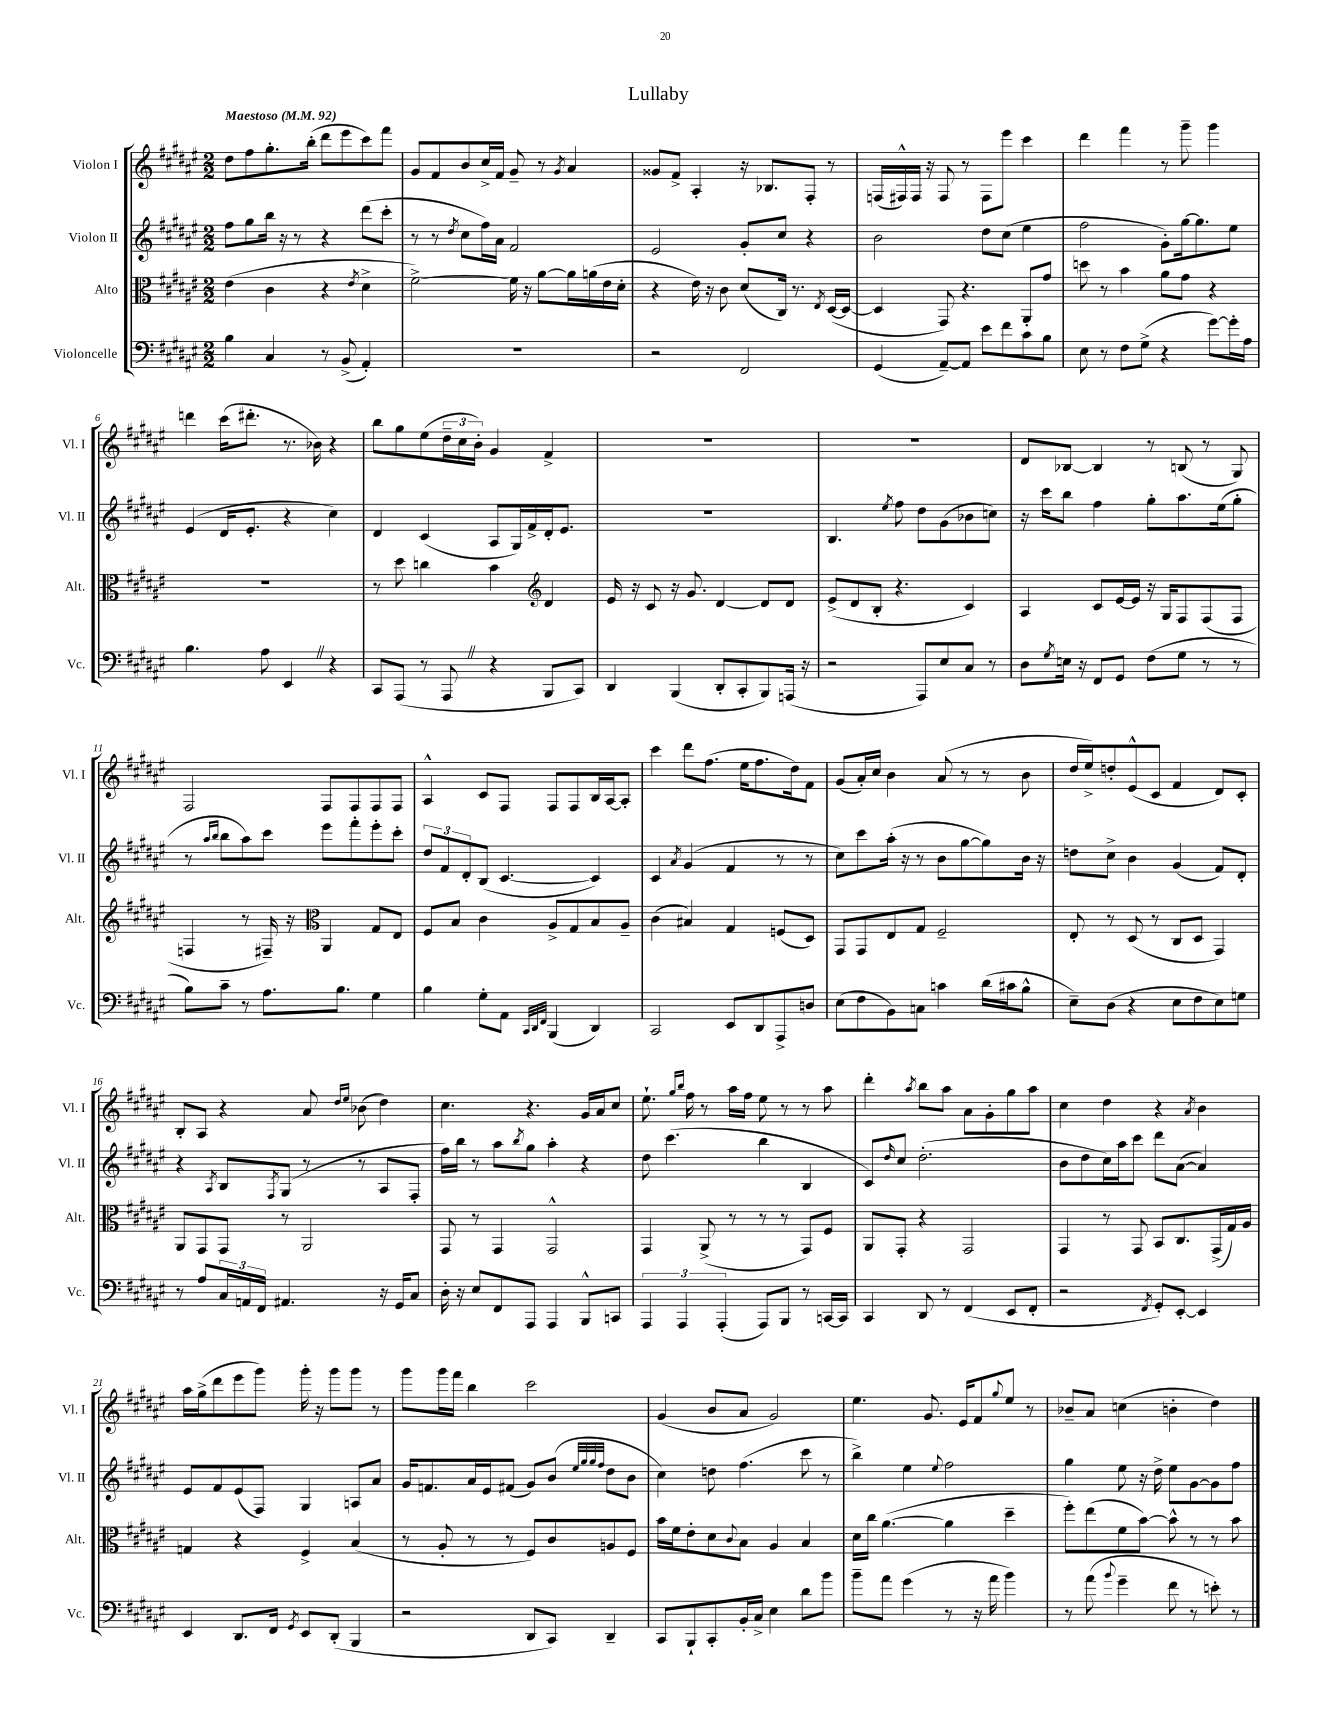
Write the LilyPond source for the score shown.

\header { title = "Lullaby" }
<<
\new StaffGroup <<
\new Staff = "s0" \with { instrumentName = "Violon I" shortInstrumentName = "Vl. I" } {
    \clef treble \key fis \major \numericTimeSignature \time 2/2 \tempo "Maestoso" 4 = 92
    dis''8 fis''8 gis''8.-. b''16-.( dis'''8 eis'''8 cis'''8) fis'''8 |
    gis'8 fis'8 b'8 cis''16-> fis'16 gis'8-- r8 \acciaccatura { gis'8 } ais'4 |
    gisis'8 fis'8-> ais4-. r16 bes8. fis8-. r8 |
    f16( fis16-^) fis16 r16 fis8 r8 fis8 eis'''8 cis'''4 |
    dis'''4 fis'''4 r8 gis'''8-- gis'''4 |
    d'''4 cis'''16( dis'''8.-. r8. bes'16) r4 |
    b''8 gis''8 eis''8( \tuplet 3/2 { dis''16-- cis''16 b'16-.) } gis'4 fis'4-> |
    R1 |
    R1 |
    dis'8 bes8~ bes4 r8 b8( r8 gis8) |
    fis2 fis8 fis8 fis8 fis8 |
    ais4-^ cis'8 fis8 fis8 fis8 b16 ais16~ ais8-. |
    cis'''4 dis'''8 fis''8.( eis''16 fis''8. dis''16) fis'8 |
    gis'8( ais'16-.) cis''16 b'4 ais'8( r8 r8 b'8 |
    dis''16 eis''16->) d''8-. eis'8-^( cis'8 fis'4 dis'8) cis'8-. |
    b8-. ais8 r4 ais'8 \grace { dis''16 eis''16 } bes'8( dis''4) |
    cis''4. r4. gis'16 ais'16 cis''8 |
    eis''8.-! \grace { gis''16 b''16 } fis''16 r8 ais''16 fis''16 eis''8 r8 r8 ais''8 |
    dis'''4-. \acciaccatura { ais''8 } b''8 ais''8 ais'8 gis'8-. gis''8 ais''8 |
    cis''4 dis''4 r4 \acciaccatura { ais'8 } b'4 |
    ais''16 gis''16->( dis'''8 eis'''8 gis'''8) gis'''16-. r16 gis'''8 gis'''8 r8 |
    gis'''8 gis'''16 fis'''16 b''4 cis'''2 |
    gis'4( b'8 ais'8 gis'2) |
    eis''4. gis'8. eis'16 fis'8 \appoggiatura { gis''8 } eis''8 r8 |
    bes'8-- ais'8 c''4( b'4-. dis''4) \bar "|." |
}
\new Staff = "s1" \with { instrumentName = "Violon II" shortInstrumentName = "Vl. II" } {
    \clef treble \key fis \major \numericTimeSignature \time 2/2
    fis''8 gis''8 b''16 r16 r8 r4 dis'''8( cis'''8-. |
    r8 r8 \acciaccatura { dis''8 } cis''8 fis''16) ais'16 fis'2 |
    eis'2 gis'8-. cis''8 r4 |
    b'2 dis''8 cis''8( eis''4 |
    fis''2 gis'8-.) gis''16~ gis''8. eis''8 |
    eis'4( dis'16 eis'8.-. r4 cis''4) |
    dis'4 cis'4( ais8 gis16) fis'16-> dis'16-. eis'8. |
    R1 |
    b4. \acciaccatura { eis''8 } fis''8 dis''8 gis'8( bes'8 c''8) |
    r16 cis'''16 b''8 fis''4 gis''8-. ais''8. eis''16( gis''8-. |
    r8 \grace { ais''16 b''16 } b''8 ais''8) cis'''8 eis'''8 fis'''8-. eis'''8-. cis'''8-. |
    \tuplet 3/2 { dis''8 fis'8 dis'8-. } b8( cis'4.~ cis'4) |
    cis'4 \acciaccatura { ais'8 } gis'4( fis'4 r8 r8 |
    cis''8) cis'''8 ais''16-.( r16 r8 b'8 gis''8~ gis''8) b'16 r16 |
    d''8 cis''8-> b'4 gis'4( fis'8) dis'8-. |
    r4 \acciaccatura { ais8 } b8 \acciaccatura { fis8 } gis8( r8 r8 ais8 fis8-. |
    fis''16) b''16 r8 ais''8 \acciaccatura { b''8 } gis''8 ais''4-. r4 |
    dis''8 cis'''4.( b''4 b4 |
    cis'8) \grace { dis''16 } cis''8 dis''2.-.( |
    b'8 dis''8 cis''16) ais''16 cis'''8 dis'''8 ais'8~( ais'4) |
    eis'8 fis'8 eis'8( fis8) gis4 a8 ais'8 |
    gis'16 f'8. ais'16 eis'16 fis'8( gis'8) b'8( \grace { eis''32 gis''32 gis''32 fis''32 } dis''8 b'8 |
    cis''4) d''8 fis''4.( cis'''8 r8 |
    b''4->) eis''4 \appoggiatura { eis''8 } fis''2 |
    gis''4 eis''8 r16 dis''16-> eis''8 gis'8~ gis'8 fis''8 \bar "|." |
}
\new Staff = "s2" \with { instrumentName = "Alto" shortInstrumentName = "Alt." } {
    \clef alto \key fis \major \numericTimeSignature \time 2/2
    eis'4( cis'4 r4 \acciaccatura { eis'8 } dis'4-> |
    fis'2~->) fis'16 r16 ais'8~ ais'16 a'16( eis'16 dis'16-. |
    r4 eis'16) r16 cis'8 dis'8( cis16) r8. \acciaccatura { eis8 } dis16~( dis16~ |
    dis4 gis,8) r4. ais,8-. gis'8 |
    d''8 r8 b'4 ais'8 gis'8 r4 |
    R1 |
    r8 dis''8 c''4 b'4 \clef treble dis'4 |
    eis'16 r16 cis'8 r16 gis'8. dis'4~ dis'8 dis'8 |
    eis'8->( dis'8 b8-. r4. cis'4) |
    ais4 cis'8 eis'16~ eis'16 r16 gis16 fis8 fis8( fis8 |
    f4 r8 fis16--) r16 \clef alto ais,4 gis8 eis8 |
    fis8 b8 cis'4 ais8-> gis8 b8 ais8-- |
    cis'4( bis4) gis4 f8( dis8) |
    gis,8 gis,8 eis8 gis8 fis2-- |
    eis8-. r8 dis8( r8 cis8 dis8 gis,4) |
    ais,8 gis,8 gis,8 r8 ais,2 |
    gis,8 r8 gis,4 gis,2-^ |
    gis,4 ais,8->( r8 r8 r8 gis,8) fis8 |
    ais,8 gis,8-. r4 gis,2 |
    gis,4 r8 gis,8 b,8 cis8. gis,16->( gis16) ais16 |
    g4 r4 fis4-> b4( |
    r8 ais8-. r8 r8 fis8) cis'8 a8 fis8 |
    b'16 fis'16 eis'8-. dis'8 \appoggiatura { cis'8 } b8 ais4 b4 |
    dis'16 cis''16 ais'4.~( ais'4 dis''4-- |
    fis''8-.) eis''8( fis'8 b'8~) b'8-^ r8 r8 b'8 \bar "|." |
}
\new Staff = "s3" \with { instrumentName = "Violoncelle" shortInstrumentName = "Vc." } {
    \clef bass \key fis \major \numericTimeSignature \time 2/2
    b4 cis4 r8 b,8->( ais,4-.) |
    R1 |
    r2 fis,2 |
    gis,4( ais,8~--) ais,8 eis'8 fis'8 cis'8 b8 |
    eis8 r8 fis8 gis8->( r4 gis'8~) gis'16-. ais16 |
    b4. ais8 eis,4 \once \override BreathingSign.text = \markup { \musicglyph "scripts.caesura.straight" } \breathe r4 |
    cis,8 ais,,8( r8 ais,,8 \once \override BreathingSign.text = \markup { \musicglyph "scripts.caesura.straight" } \breathe r4 b,,8 cis,8) |
    dis,4 b,,4( dis,8-. cis,8-. b,,8) a,,16( r16 |
    r2 ais,,8) eis8 cis8 r8 |
    dis8 \acciaccatura { gis8 } e16 r16 fis,8 gis,8 fis8( gis8 r8 r8 |
    b8) cis'8-- r8 ais8. b8. gis4 |
    b4 gis8-. ais,8 \grace { cis,32 dis,32 fis,32 } b,,4( dis,4) |
    cis,2 eis,8 dis,8 ais,,8-> d8 |
    eis8( fis8 b,8) c8 c'4 dis'16( cis'16 b8-^ |
    eis8--) dis8( r4 eis8 fis8 eis8) g8 |
    r8 ais8 \tuplet 3/2 { cis16 a,16 fis,16 } ais,4. r16 gis,16 cis8 |
    dis16-. r16 eis8 fis,8 ais,,8 ais,,4 b,,8-^ c,8 |
    \tuplet 3/2 { ais,,4 ais,,4 ais,,4-.( } ais,,8) b,,8 r8 c,16~ c,16 |
    cis,4 dis,8 r8 fis,4( eis,8 fis,8-. |
    r2 \acciaccatura { fis,8 } gis,8-.) eis,8~-. eis,4 |
    eis,4 dis,8. fis,16 \acciaccatura { gis,8 } eis,8 dis,8-.( b,,4 |
    r2 dis,8 cis,8) dis,4-- |
    cis,8 b,,8-! cis,8-. b,16-. cis16-> eis4 dis'8 b'8 |
    b'8-- ais'8 gis'4( r8 r16 ais'16 b'4) |
    r8 ais'8( \appoggiatura { b'8 } gis'4-- fis'8 r8 e'8-.) r8 \bar "|." |
}
>>
>>
